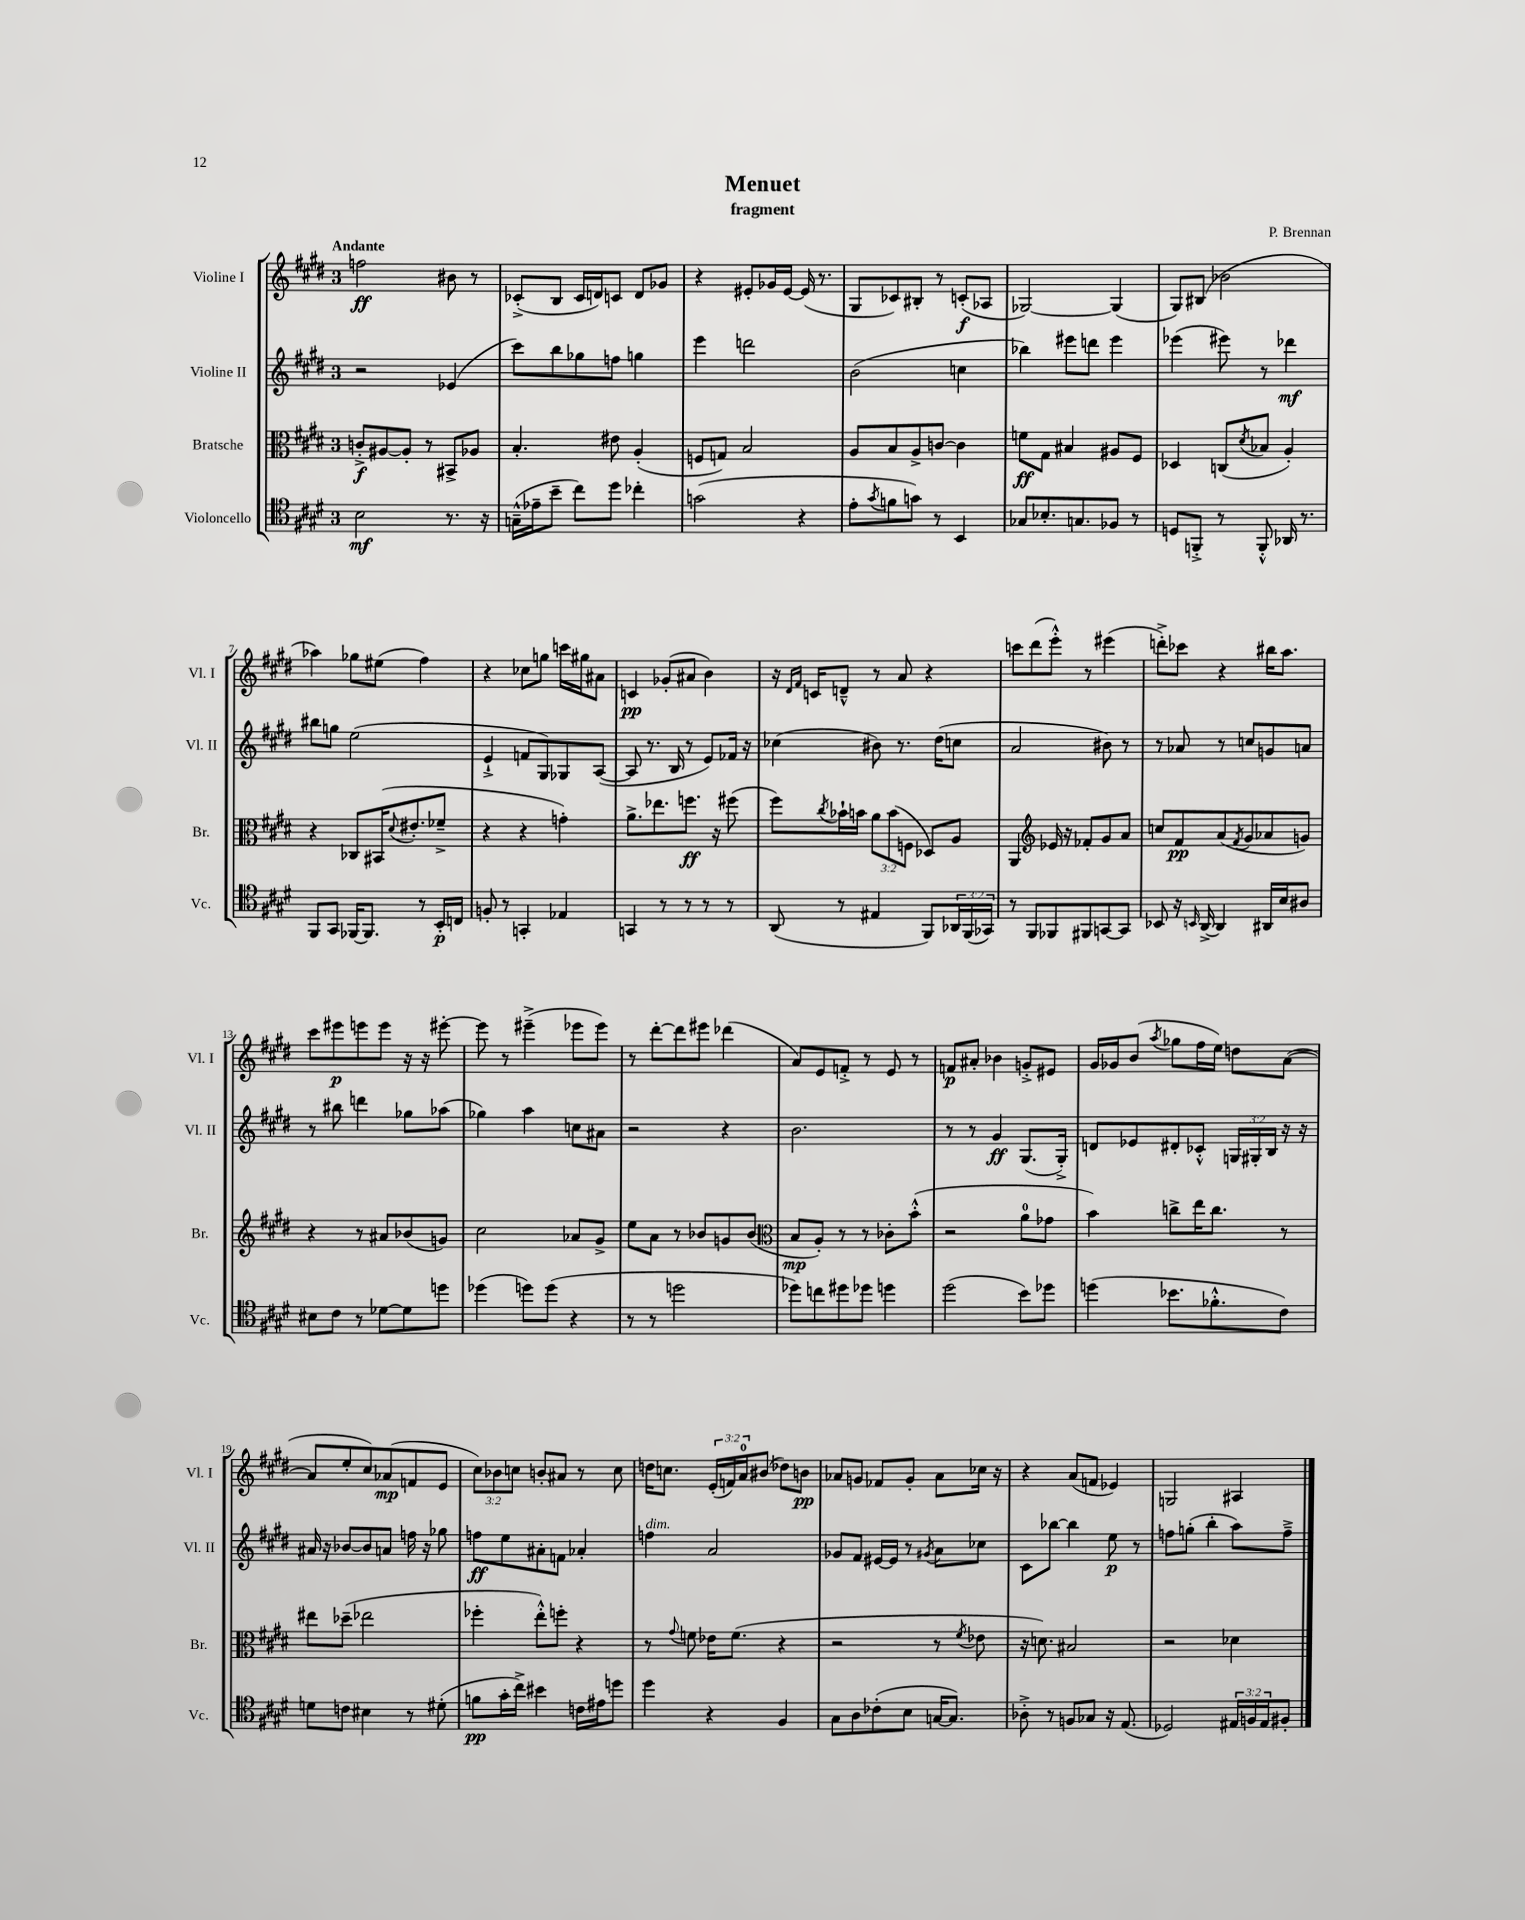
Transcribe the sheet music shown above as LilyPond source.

\header { title = "Menuet" composer = "P. Brennan" subtitle = "fragment" }
<<
\new StaffGroup <<
\new Staff = "s0" \with { instrumentName = "Violine I" shortInstrumentName = "Vl. I" } {
    \clef treble \key e \major \once \override Staff.TimeSignature.style = #'single-digit \time 3/4 \override Staff.TupletNumber.text = #tuplet-number::calc-fraction-text \tempo "Andante"
    f''2\ff bis'8 r8 |
    ces'8-.->( b8 ces'16 d'16) c'8 d'8 ges'8 |
    r4 eis'8-. ges'16 eis'16~ eis'16( r8. |
    gis8 ces'8) bis8-. r8 c'8-.\f( aes8 |
    ges2~) ges4( |
    gis8) bis8( bes'2 |
    aes''4) ges''8 eis''8( fis''4) |
    r4 ces''8 g''8 c'''16 gis''16 ais'8 |
    c'4\pp ges'8-.( ais'8 b'4) |
    r16 \grace { dis'16 fis'16 } c'16 d'8---^ r8 a'8 r4 |
    c'''8 dis'''8( e'''8-.-^) r8 eis'''4( |
    d'''8-.->) ces'''8 r4 bis''16 a''8. |
    cis'''8 eis'''8\p e'''8 e'''8 r16 r16 eis'''8~-. |
    eis'''8 r8 eis'''4--->( ees'''8 ees'''8) |
    r8 dis'''8~-. dis'''8 eis'''8 des'''4( |
    a'8) e'8 f'8-.-> r8 e'8 r8 |
    f'8\p ais'8-. bes'4 g'8-.-> eis'8 |
    gis'16 ges'16 b'8( \acciaccatura { a''8 } ges''8 fis''16 e''16) d''8 a'8~( |
    a'8 e''8-. cis''8) aes'8\mp( f'8 e'8 |
    \tuplet 3/2 { cis''8) bes'8 c''8 } b'8-. ais'8 r8 c''8 |
    d''16 c''8. \tuplet 3/2 { e'16-.( f'16) a'16-0 } bis'8( des''8) b'8\pp |
    aes'8 g'8 fes'8 g'8-. aes'8 ces''16 r16 |
    r4 a'8( f'8 ees'4) |
    g2 ais4 \bar "|." |
}
\new Staff = "s1" \with { instrumentName = "Violine II" shortInstrumentName = "Vl. II" } {
    \clef treble \key e \major \once \override Staff.TimeSignature.style = #'single-digit \time 3/4 \override Staff.TupletNumber.text = #tuplet-number::calc-fraction-text
    r2 ees'4( |
    cis'''8) b''8 ges''8 f''8 g''4 |
    e'''4 d'''2 |
    b'2( c''4 |
    bes''4) eis'''8 d'''8 eis'''4 |
    ees'''4( eis'''8) r8 des'''4\mf |
    bis''8 g''8 e''2( |
    e'4-!-> f'8 gis8) ges8 a8~( |
    a8 r8. b16 r8 e'8) fes'16 r16 |
    ces''4( bis'8) r8. dis''16( c''8 |
    a'2 bis'8) r8 |
    r8 aes'8 r8 c''8 g'8 a'8 |
    r8 bis''8 d'''4 ges''8 aes''8( |
    ges''4) a''4 c''8 ais'8 |
    r2 r4 |
    b'2. |
    r8 r8 gis'4\ff gis8.( gis16-.->) |
    d'8 ees'8 dis'8-. ces'8-.-^ \tuplet 3/2 { g16 gis16-. b16 } r16 r16 |
    ais'16 r16 bes'8~ bes'8 a'8 f''16 r16 ges''8 |
    f''8\ff e''8 ais'8-. f'8 aes'4-. |
    f''4^\markup { \italic "dim." } a'2 |
    ges'8 fis'8 eis'16~ eis'16 r8 \acciaccatura { gis'8 } a'8 ces''8 |
    cis'8 bes''8~ bes''4 e''8\p r8 |
    f''8 g''8-.( b''4-. a''8) f''8---> \bar "|." |
}
\new Staff = "s2" \with { instrumentName = "Bratsche" shortInstrumentName = "Br." } {
    \clef alto \key e \major \once \override Staff.TimeSignature.style = #'single-digit \time 3/4 \override Staff.TupletNumber.text = #tuplet-number::calc-fraction-text
    c'8-.->\f ais8~ ais8-. r8 bis,8-> aes8 |
    b4.-. eis'8 a4-.( |
    f8 g8) b2 |
    a8 b8 a8-> c'8~ c'4 |
    f'8\ff gis8 bis4 ais8 fis8 |
    des4 c8( \acciaccatura { dis'8 } bes8 a4-.) |
    r4 ces8 bis,16( \appoggiatura { dis'8 } eis'8.-. fes'8---> |
    r4 r4 g'4-.) |
    a'8.-> ees''8. f''8.\ff r16 fis''8( |
    fis''8) \acciaccatura { cis''8 } bes'16-! b'16 \tuplet 3/2 { a'8 b'8( f8 } des8) a8 |
    a,4 \clef treble ees'16 r16 fes'8-. gis'8 a'8 |
    c''8 fis'8\pp a'8( \acciaccatura { fis'8 } gis'8 aes'8 g'8) |
    r4 r8 ais'8 bes'8( g'8) |
    cis''2 aes'8 gis'8-> |
    e''8 a'8 r8 bes'8 g'8 bes'8( |
    \clef alto b8\mp a8-.) r8 r8 ces'8-. b'8-.-^( |
    r2 a'8-0 ges'8 |
    b'4) c''8-> e''16 c''8. r8 |
    eis''8 des''8--( ees''2 |
    fes''4-. e''8-.-^) f''8-. r4 |
    r8 \appoggiatura { gis'8 } f'8 ees'16 f'8.( r4 |
    r2 r8 \acciaccatura { fis'8 } ees'8 |
    r16 d'8.) bis2 |
    r2 des'4 \bar "|." |
}
\new Staff = "s3" \with { instrumentName = "Violoncello" shortInstrumentName = "Vc." } {
    \clef tenor \key e \major \once \override Staff.TimeSignature.style = #'single-digit \time 3/4 \override Staff.TupletNumber.text = #tuplet-number::calc-fraction-text
    b2\mf r8. r16 |
    g16---^( ees'16-- b'8-- cis''8) dis''8 ces''4-. |
    g'2( r4 |
    e'8-. \acciaccatura { gis'8 } f'8 g'8) r8 b,4 |
    ges8 bes8.-. g8. fes8 r8 |
    d8 f,8-.-> r8 f,8-.-^ aes,16 r8. |
    fis,8 gis,8 fes,16~ fes,8. r8 b,16-.\p c16 |
    f8-. r8 g,4-. ees4 |
    g,4 r8 r8 r8 r8 |
    a,8( r8 eis4 fis,8) \tuplet 3/2 { aes,16 fis,16( ges,16) } |
    r8 fis,8 fes,8 fis,8 g,8~ g,8 |
    bes,8 r16 \grace { b,16 } a,16~-> a,4 ais,16 b16 ais8 |
    bis8 cis'8 r8 des'8~ des'8 d''8 |
    des''4( d''8) d''8( r4 |
    r8 r8 d''2 |
    des''8) c''8 dis''8 des''8 d''4 |
    dis''2( b'8) des''8 |
    d''4( bes'8. fes'8.-.-^ cis'8) |
    d'8 c'8 bis4 r8 dis'8-.( |
    f'8\pp gis'16-. cis''16->) bis'4 c'16 eis'16 d''8 |
    dis''4 r4 fis4 |
    gis8 a8 ces'8-.( b8 g16~ g8.) |
    aes8-.-> r8 f8 ges8 r16 e8.( |
    des2) \tuplet 3/2 { eis16 f16 eis16 } fis8-. \bar "|." |
}
>>
>>
